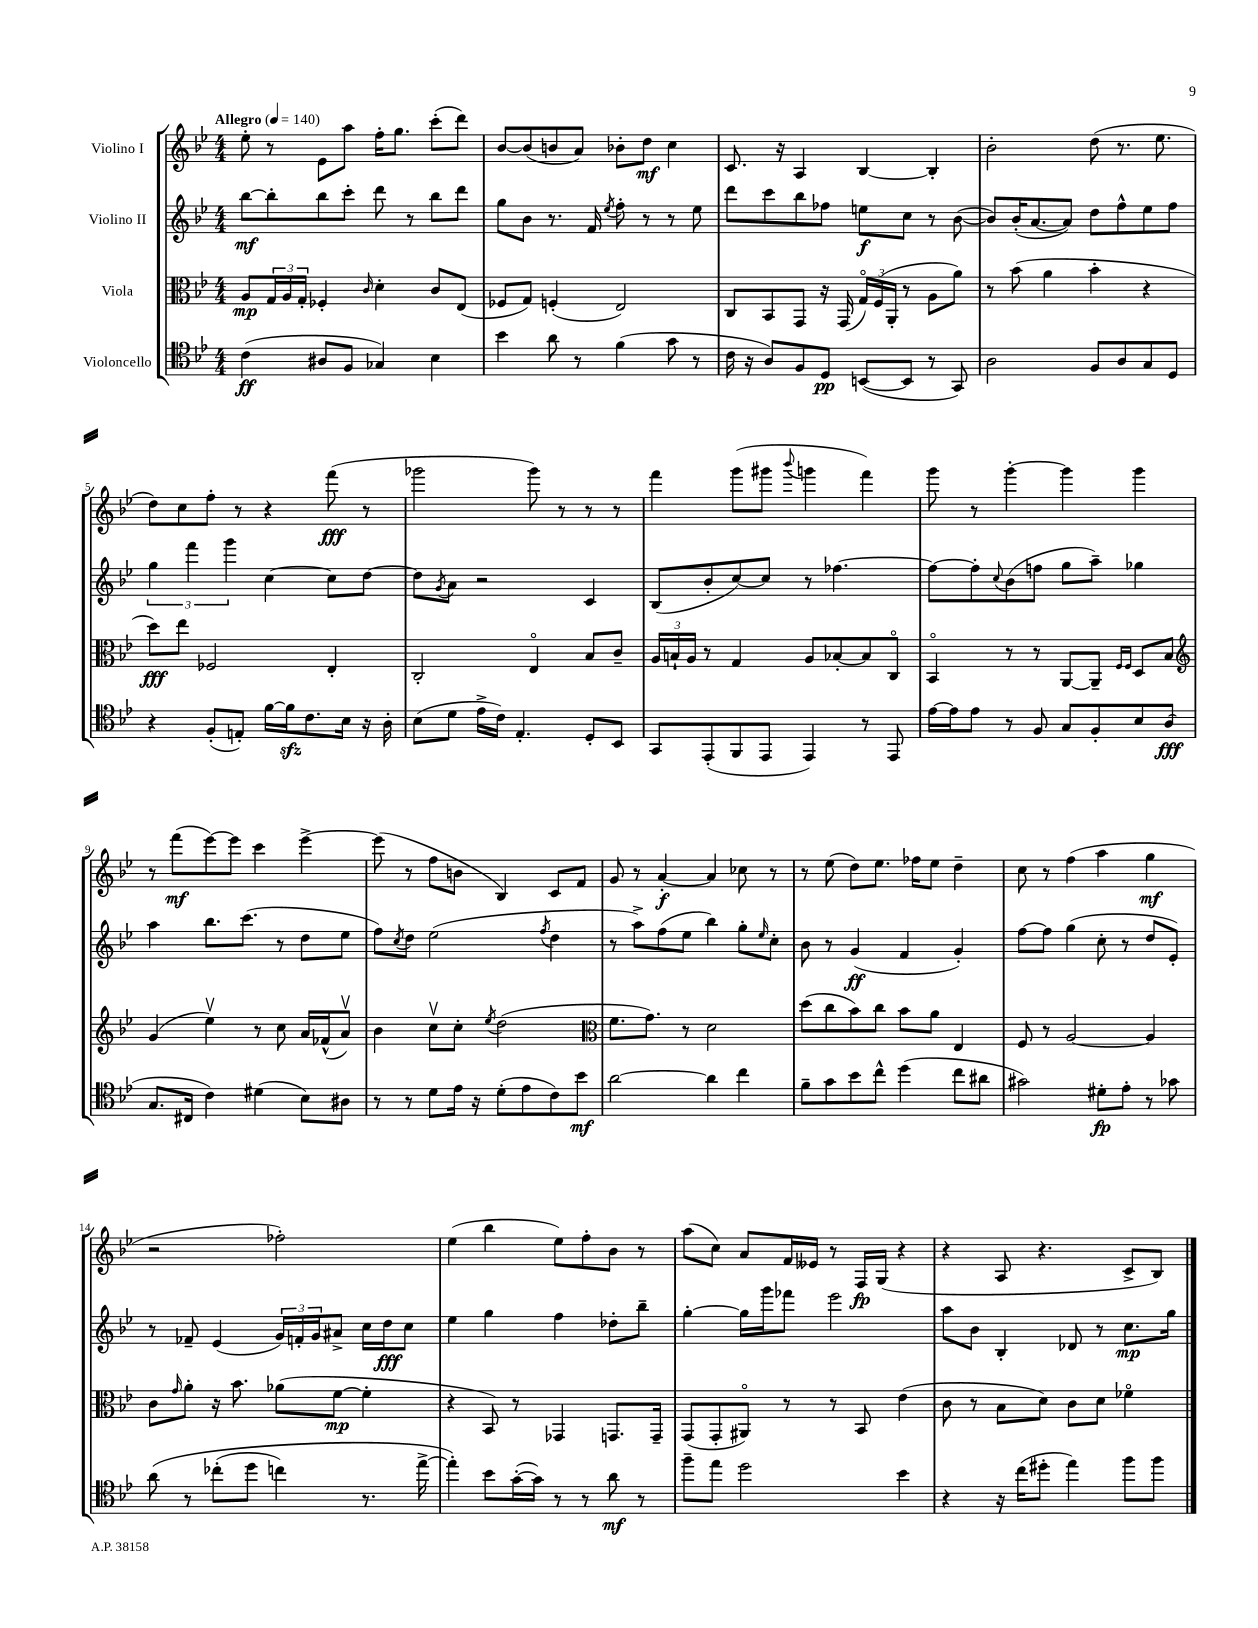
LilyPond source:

<<
\new StaffGroup <<
\new Staff = "s0" \with { instrumentName = "Violino I" } {
    \clef treble \key bes \major \numericTimeSignature \time 4/4 \tempo "Allegro" 4 = 140
    ees''8-. r8 ees'8 a''8 f''16-. g''8. c'''8-.( d'''8) |
    bes'8~ bes'8( b'8 a'8) bes'8-. d''8\mf c''4 |
    c'8. r16 a4 bes4~ bes4-. |
    bes'2-. d''8( r8. ees''8. |
    d''8) c''8 f''8-. r8 r4 f'''8\fff( r8 |
    ges'''2 ges'''8) r8 r8 r8 |
    f'''4 g'''8( gis'''8 \appoggiatura { bes'''8 } g'''4 f'''4) |
    g'''8 r8 g'''4~-. g'''4 g'''4 |
    r8 f'''8\mf( ees'''8~) ees'''8 c'''4 ees'''4~-> |
    ees'''8( r8 f''8 b'8 bes4) c'8 f'8 |
    g'8 r8 a'4~-.\f a'4 ces''8 r8 |
    r8 ees''8( d''8) ees''8. fes''16 ees''8 d''4-- |
    c''8 r8 f''4( a''4 g''4\mf |
    r2 fes''2-.) |
    ees''4( bes''4 ees''8) f''8-. bes'8 r8 |
    a''8( c''8) a'8 f'16 eeses'16 r8 f16\fp g16( r4 |
    r4 a8 r4. c'8-> bes8) \bar "|." |
}
\new Staff = "s1" \with { instrumentName = "Violino II" } {
    \clef treble \key bes \major \numericTimeSignature \time 4/4
    bes''8~\mf bes''8-. bes''8 c'''8-. d'''8 r8 bes''8 d'''8 |
    g''8 bes'8 r8. f'16 \acciaccatura { ees''8 } f''8-. r8 r8 ees''8 |
    d'''8 c'''8 bes''8 fes''8 e''8\f c''8 r8 bes'8~( |
    bes'8) bes'16-.( a'8.~ a'8) d''8 f''8-^ ees''8 f''8 |
    \tuplet 3/2 { g''4 f'''4 g'''4 } c''4~ c''8 d''8~ |
    d''8 \acciaccatura { g'8 } a'8 r2 c'4 |
    bes8( bes'8-. c''8~) c''8 r8 fes''4.~ |
    fes''8~ fes''8-. \appoggiatura { c''8 } bes'8( f''8 g''8 a''8--) ges''4 |
    a''4 bes''8. c'''8.( r8 d''8 ees''8 |
    f''8) \acciaccatura { c''8 } d''8 ees''2( \acciaccatura { f''8 } d''4 |
    r8 a''8->) f''8( ees''8 bes''4) g''8-. \grace { ees''16 } c''8-. |
    bes'8 r8 g'4\ff( f'4 g'4-.) |
    f''8~ f''8 g''4( c''8-. r8 d''8 ees'8-.) |
    r8 fes'8-- ees'4( \tuplet 3/2 { g'16) f'16-. g'16 } ais'8-> c''16 d''16\fff c''8 |
    ees''4 g''4 f''4 des''8-. bes''8-- |
    g''4~-. g''16 g'''16 fes'''8 ees'''2 |
    a''8 bes'8 bes4-. des'8 r8 c''8.\mp g''16 \bar "|." |
}
\new Staff = "s2" \with { instrumentName = "Viola" } {
    \clef alto \key bes \major \numericTimeSignature \time 4/4
    a8\mp \tuplet 3/2 { g16 a16 g16-. } fes4-. \grace { c'16 } d'4-. c'8 ees8( |
    fes8 g8) f4-.( ees2) |
    c8 bes,8 g,8 r16 g,16( \tuplet 3/2 { g16\flageolet) f16( a,16-. } r8 a8 a'8) |
    r8 bes'8( a'4 bes'4-. r4 |
    d''8\fff) ees''8 fes2 ees4-. |
    c2-. ees4\flageolet bes8 c'8-- |
    \tuplet 3/2 { a16 b16-! a16 } r8 g4 a8 bes8~-. bes8 c8\flageolet |
    bes,4\flageolet r8 r8 a,8~ a,8-- \grace { f16 f16 } d8 bes8 |
    \clef treble g'4( ees''4\upbow) r8 c''8 a'16 fes'16-^( a'8\upbow) |
    bes'4 c''8\upbow c''8-. \acciaccatura { ees''8 } d''2( |
    \clef alto f'8. g'8.) r8 d'2 |
    d''8( c''8 bes'8) c''8 bes'8 a'8 ees4 |
    f8 r8 a2~ a4 |
    c'8 \grace { g'16 } a'8-. r16 bes'8. aes'8( f'8~\mp f'4-. |
    r4 bes,8) r8 ges,4 g,8. g,16-- |
    g,8( g,8-. ais,8\flageolet) r8 r8 bes,8 ees'4( |
    c'8 r8 bes8 d'8) c'8 d'8 fes'4\flageolet \bar "|." |
}
\new Staff = "s3" \with { instrumentName = "Violoncello" } {
    \clef tenor \key bes \major \numericTimeSignature \time 4/4
    c'4\ff( ais8 f8 ges4) bes4 |
    bes'4 a'8 r8 f'4( g'8 r8 |
    c'16 r16 a8) f8 d8\pp b,8~( b,8 r8 g,8) |
    a2 f8 a8 g8 d8 |
    r4 f8-.( e8-.) f'16~ f'16\sfz c'8. bes16 r16 a16-. |
    bes8( d'8 ees'16-> c'16) ees4.-. d8-. bes,8 |
    g,8 ees,8-.( f,8 ees,8 ees,4) r8 ees,8 |
    ees'16~ ees'16 ees'8 r8 f8 g8 f8-. bes8 a8\fff( |
    g8. cis16 c'4) dis'4( bes8) ais8 |
    r8 r8 d'8 ees'16 r16 d'8-.( ees'8 c'8) bes'8\mf |
    a'2~ a'4 c''4 |
    f'8-- g'8 bes'8 c''8-^ d''4( c''8 ais'8 |
    gis'2) dis'8-.\fp ees'8-. r8 ges'8 |
    a'8\( r8 ces''8-.( d''8 c''4) r8. ees''16~-> |
    ees''4-.\) bes'8 g'16~-.( g'16) r8 r8 a'8\mf r8 |
    f''8-- ees''8 d''2 bes'4 |
    r4 r16 c''16( dis''8-. ees''4) f''8 f''8 \bar "|." |
}
>>
>>
